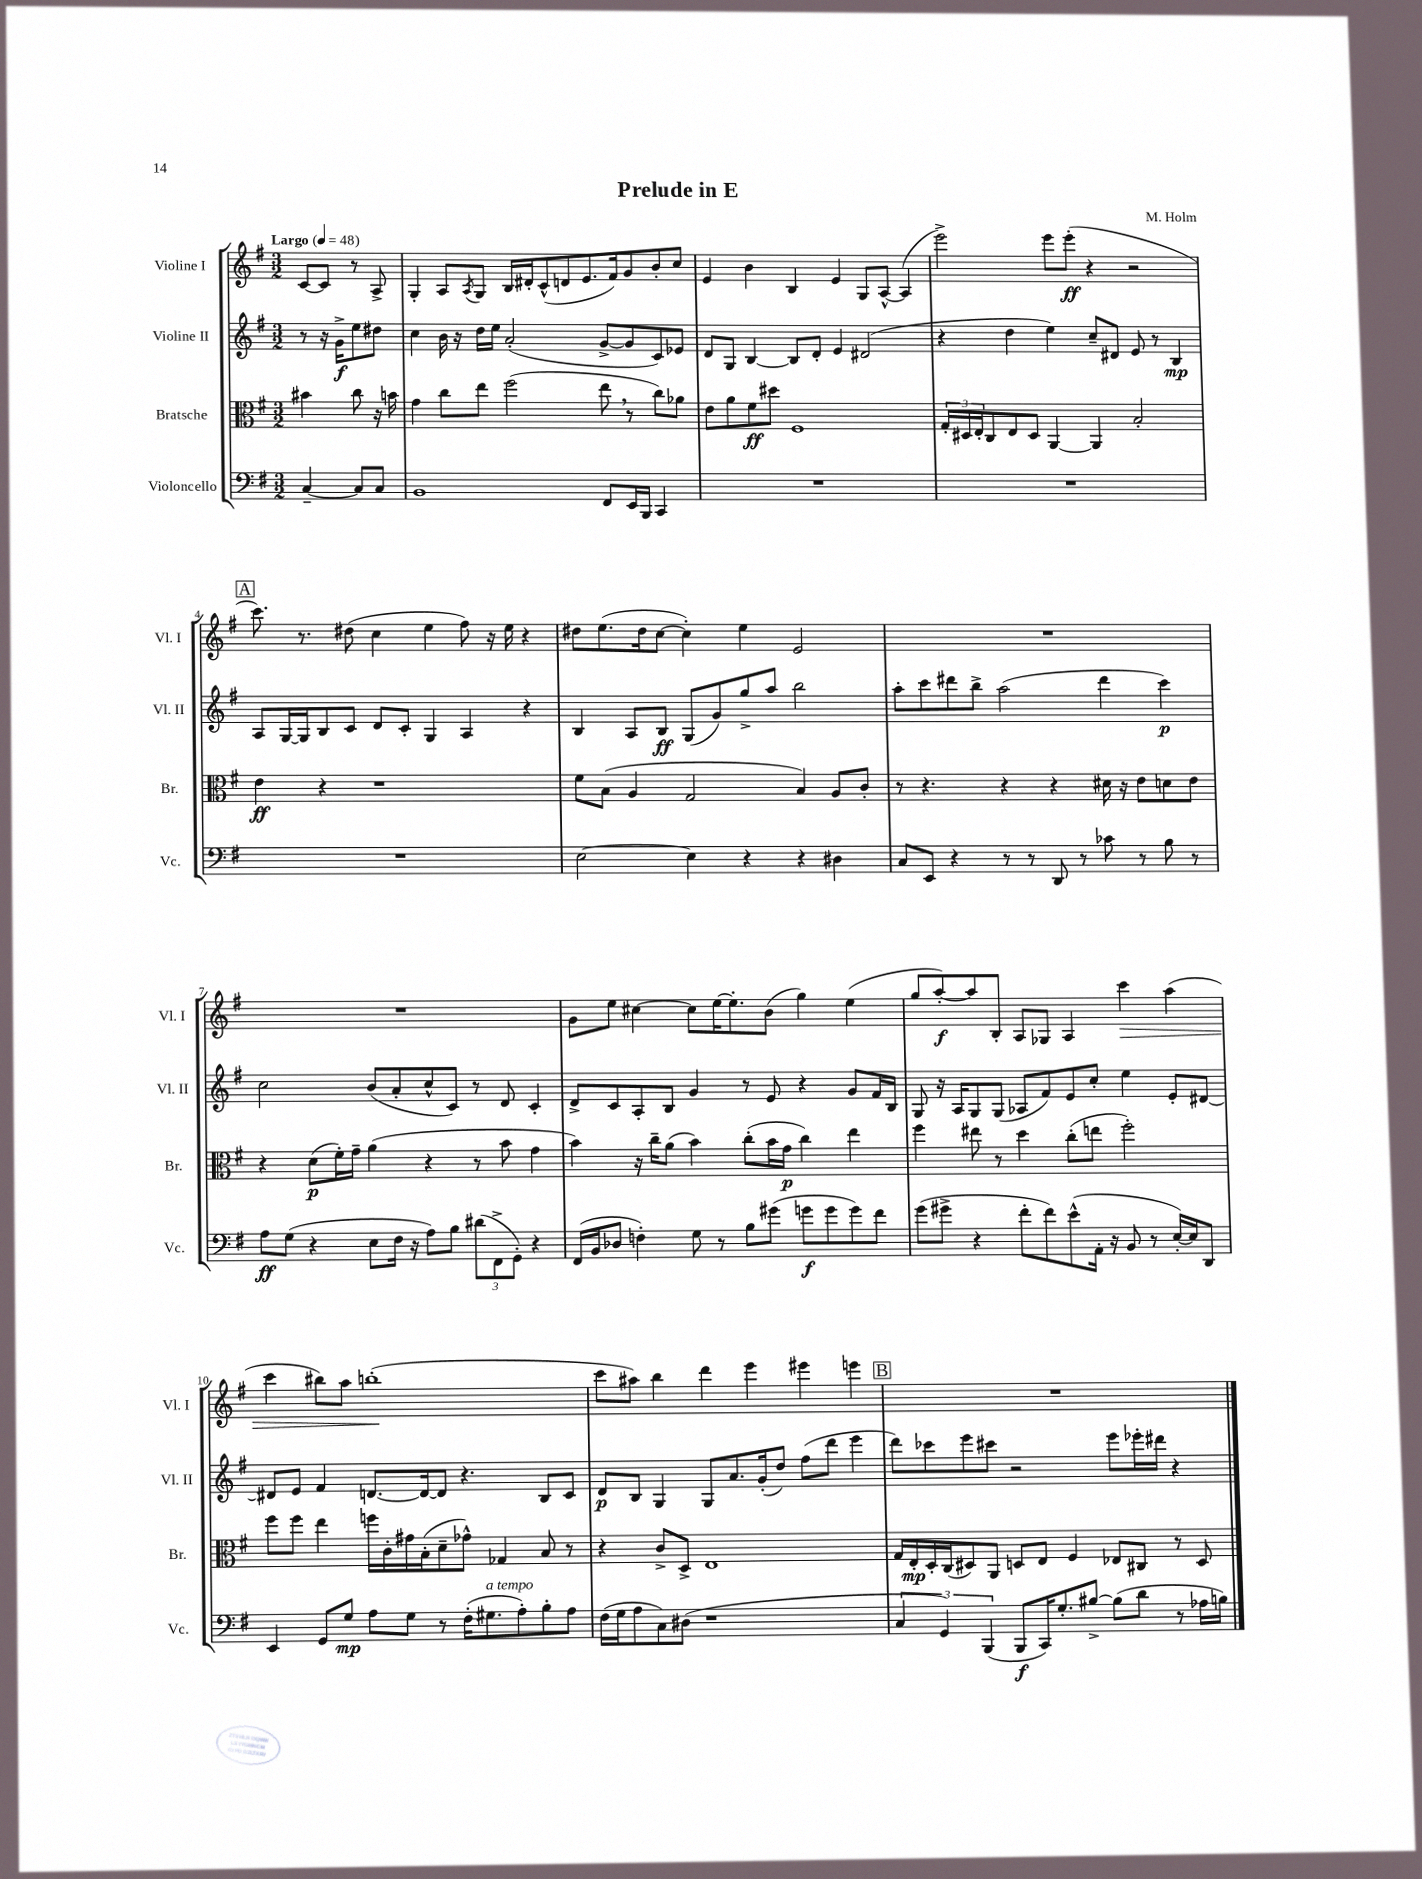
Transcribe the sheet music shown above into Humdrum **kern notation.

**kern	**kern	**kern	**kern
*staff4	*staff3	*staff2	*staff1
*clefF4	*clefC3	*clefG2	*clefG2
*k[f#]	*k[f#]	*k[f#]	*k[f#]
*M3/2	*M3/2	*M3/2	*M3/2
*MM48	*MM48	*MM48	*MM48
[4C~/	4b#\	8r	[8c/L
.	.	16r	8c/]J
.	.	16g^\LK	.
8C/]L	8cc\	8ee\	8r
8C/J	16r	8dd#\J	8A^/
.	16b\	.	.
=	=	=	=
1BB	4g\	4cc\	4G'/
.	8cc\L	16b\	8A/L
.	.	16r	.
.	.	.	8qA/
.	8ee\J	16dd\LL	8G/J
.	.	16ee\JJ	.
.	(2ff#\	(2a'/	16B/LL
.	.	.	16d#'/J
.	.	.	(8c^^/
.	.	.	8d/
.	.	.	8.e/
8FF#/L	8ee\	[8g^/L	.
.	.	.	16f#/k)
16EE/L	8r	8g/]	8g/
16BBB/JJ	.	.	.
4CC/	8cc\L)	8c/)	8b'/
.	8a-\J	8e-/J	8cc/J
=	=	=	=
1.r	8e\L	8d/L	4e/
.	8a\	8G/J	.
.	8f#\	[4B/	4b\
.	8dd#\J	.	.
.	1F#	8B/]L	4B/
.	.	8d'/J	.
.	.	4e/	4e/
.	.	(2d#/	8G/L
.	.	.	[8A^^/J
.	.	.	(4A/]
=	=	=	=
1.r	24G'/LL	4r	2eee^\)
.	24D#/	.	.
.	24E'/J	.	.
.	8C/	.	.
.	8E/	4dd\	.
.	8D#/J	.	.
.	[4AA/	4ee\)	8eee\L
.	.	.	(8eee'\J
.	4AA/]	8cc~/L	4r
.	.	8d#/J	.
.	2B'/	8e/	2r
.	.	8r	.
.	.	4B/	.
=	=	=	=
1.r	4e\	8A/L	8.ccc\)
.	.	[16G/L	.
.	.	16G/]J	8.r
.	4r	8B/	.
.	.	8c/J	(8dd#\
.	1r	8d/L	4cc\
.	.	8c'/J	.
.	.	4G/	4ee\
.	.	4A/	8ff#\)
.	.	.	16r
.	.	.	16ee\
.	.	4r	4r
=	=	=	=
[2E\	8f#\L	4B/	8dd#\L
.	(8B\J	.	(8.ee\
.	4A/	8A/L	.
.	.	.	16dd#\k
.	.	8B/J	[8cc\J
4E\]	2G/	(8G/L	4cc'\])
.	.	8g/)	.
4r	.	8gg^/	4ee\
.	.	8aa/J	.
4r	4B/)	2bb\	2e/
4D#\	8A/L	.	.
.	8c'/J	.	.
=	=	=	=
8C/L	8r	8aa'\L	1.r
8EE/J	4.r	8ccc\	.
4r	.	8ddd#\	.
.	.	8bb^\J	.
8r	4r	(2aa\	.
8r	.	.	.
8DD/	4r	.	.
8r	.	.	.
8c-\	16d#\	4ddd#\	.
.	16r	.	.
8r	8e\L	.	.
8B\	8d\	4ccc\)	.
8r	8e\J	.	.
=	=	=	=
8A\L	4r	2cc\	1.r
(8G\J	.	.	.
4r	(8d\L	.	.
.	16f#'\L)	.	.
.	16g~\JJ	.	.
8E\L	(4a\	(8b/L	.
16F#\Jk	.	8a'/	.
16r	.	.	.
8A\L)	4r	8cc^^/	.
8B\J	.	8c/J)	.
(12d#\L	8r	8r	.
12FF#^\	.	.	.
.	8b\	8d/	.
12GG'\J)	.	.	.
4r	4g\	4c'/	.
=	=	=	=
(16FF#/LL	4b\)	8d^/L	8g\L
16BB/J	.	.	.
8D-/J	.	8c/	8ee\J
4F'\)	16r	8A'/	[4cc#\
.	16cc~\LK	.	.
.	(8a\J	8B/J	.
8G\	4b\)	4g/	8cc#\]L
8r	.	.	[16ee\K
.	.	.	8.ee'\]
8B\L	(8cc'\L	8r	.
(8g#\J	16b\L	8e/	(8b\J
.	16g\JJ	.	.
8g\L	4cc\)	4r	4gg\)
8g\	.	.	.
8g\)	4ee\	8g/L	(4ee\
8f#\J	.	16f#/L	.
.	.	16B/JJ	.
=	=	=	=
(8g\L	4ff#\	8G/	8gg/L
8g#^\J	.	16r	[8aa'/)
.	.	16A/LK	.
4r	8ee#\	8G/	8aa/]
.	8r	(8G/J	8B'/J
8f#'\L	4dd\	8A-/L	8A/L
8f#\)	.	8f#/)	8G-/J
(8e^^\	(8cc'\L	8e/	4A/
16AA'\Jk	8ee\J	8cc'/J	.
16r	.	.	.
8BB/	2ff#'\)	4ee\	4ccc\
8r	.	.	.
[16E'/LL)	.	8e'/L	(4aa\
16E/]J	.	.	.
8DD/J	.	[8d#/J	.
=	=	=	=
4EE/	8ff#\L	8d#/]L	4ccc\
.	8ff#\J	8e/J	.
8GG/L	4ee\	4f#/	8bb#\L)
8G/J	.	.	8aa\J
8A\L	16ff\LL	[8.d/L	(1bb'
.	16c'\	.	.
8G\J	16g#\	.	.
.	(16B'\J	16d/_k	.
8r	8d~\	8d/]J	.
(16F#'\LK	8g-^^\J)	4.r	.
8.G#\	.	.	.
.	4G-/	.	.
8A'\)	.	.	.
8B'\	8B/	8B/L	.
8A\J	8r	8c/J	.
=	=	=	=
(16F#\LL	4r	8d/L	8ccc\L
16G\J	.	.	.
8A\	.	8B/J	8aa#\J)
8C\)	8c^/L	4G/	4bb\
(8D#\J	8D^/J	.	.
1r	1E	8G/L	4ddd\
.	.	8.a/	.
.	.	.	4eee\
.	.	(16g'/k	.
.	.	8dd/J)	.
.	.	(8ff#\L	4eee#\
.	.	8ddd\J	.
.	.	4eee\	4eee\
=	=	=	=
6C/	16G/LL	8ddd\L)	1.r
.	16E'/	.	.
.	16D'/	8ccc-\	.
6GG/)	.	.	.
.	(16C/J	.	.
.	8D#/)	8eee\	.
(6BBB/	.	.	.
.	8AA/J	8ccc#\J	.
8BBB/L	8D/L	2r	.
16CC/K)	8E/J	.	.
8.G'/	.	.	.
.	4F#/	.	.
[8B#^/J	.	.	.
(8B#\]L	8E-/L	8eee\L	.
8d\J	8C#/J	16eee-'\L	.
.	.	16ddd#\JJ	.
8r	8r	4r	.
16A-\LL	8D/	.	.
16B\JJ)	.	.	.
==	==	==	==
*-	*-	*-	*-
